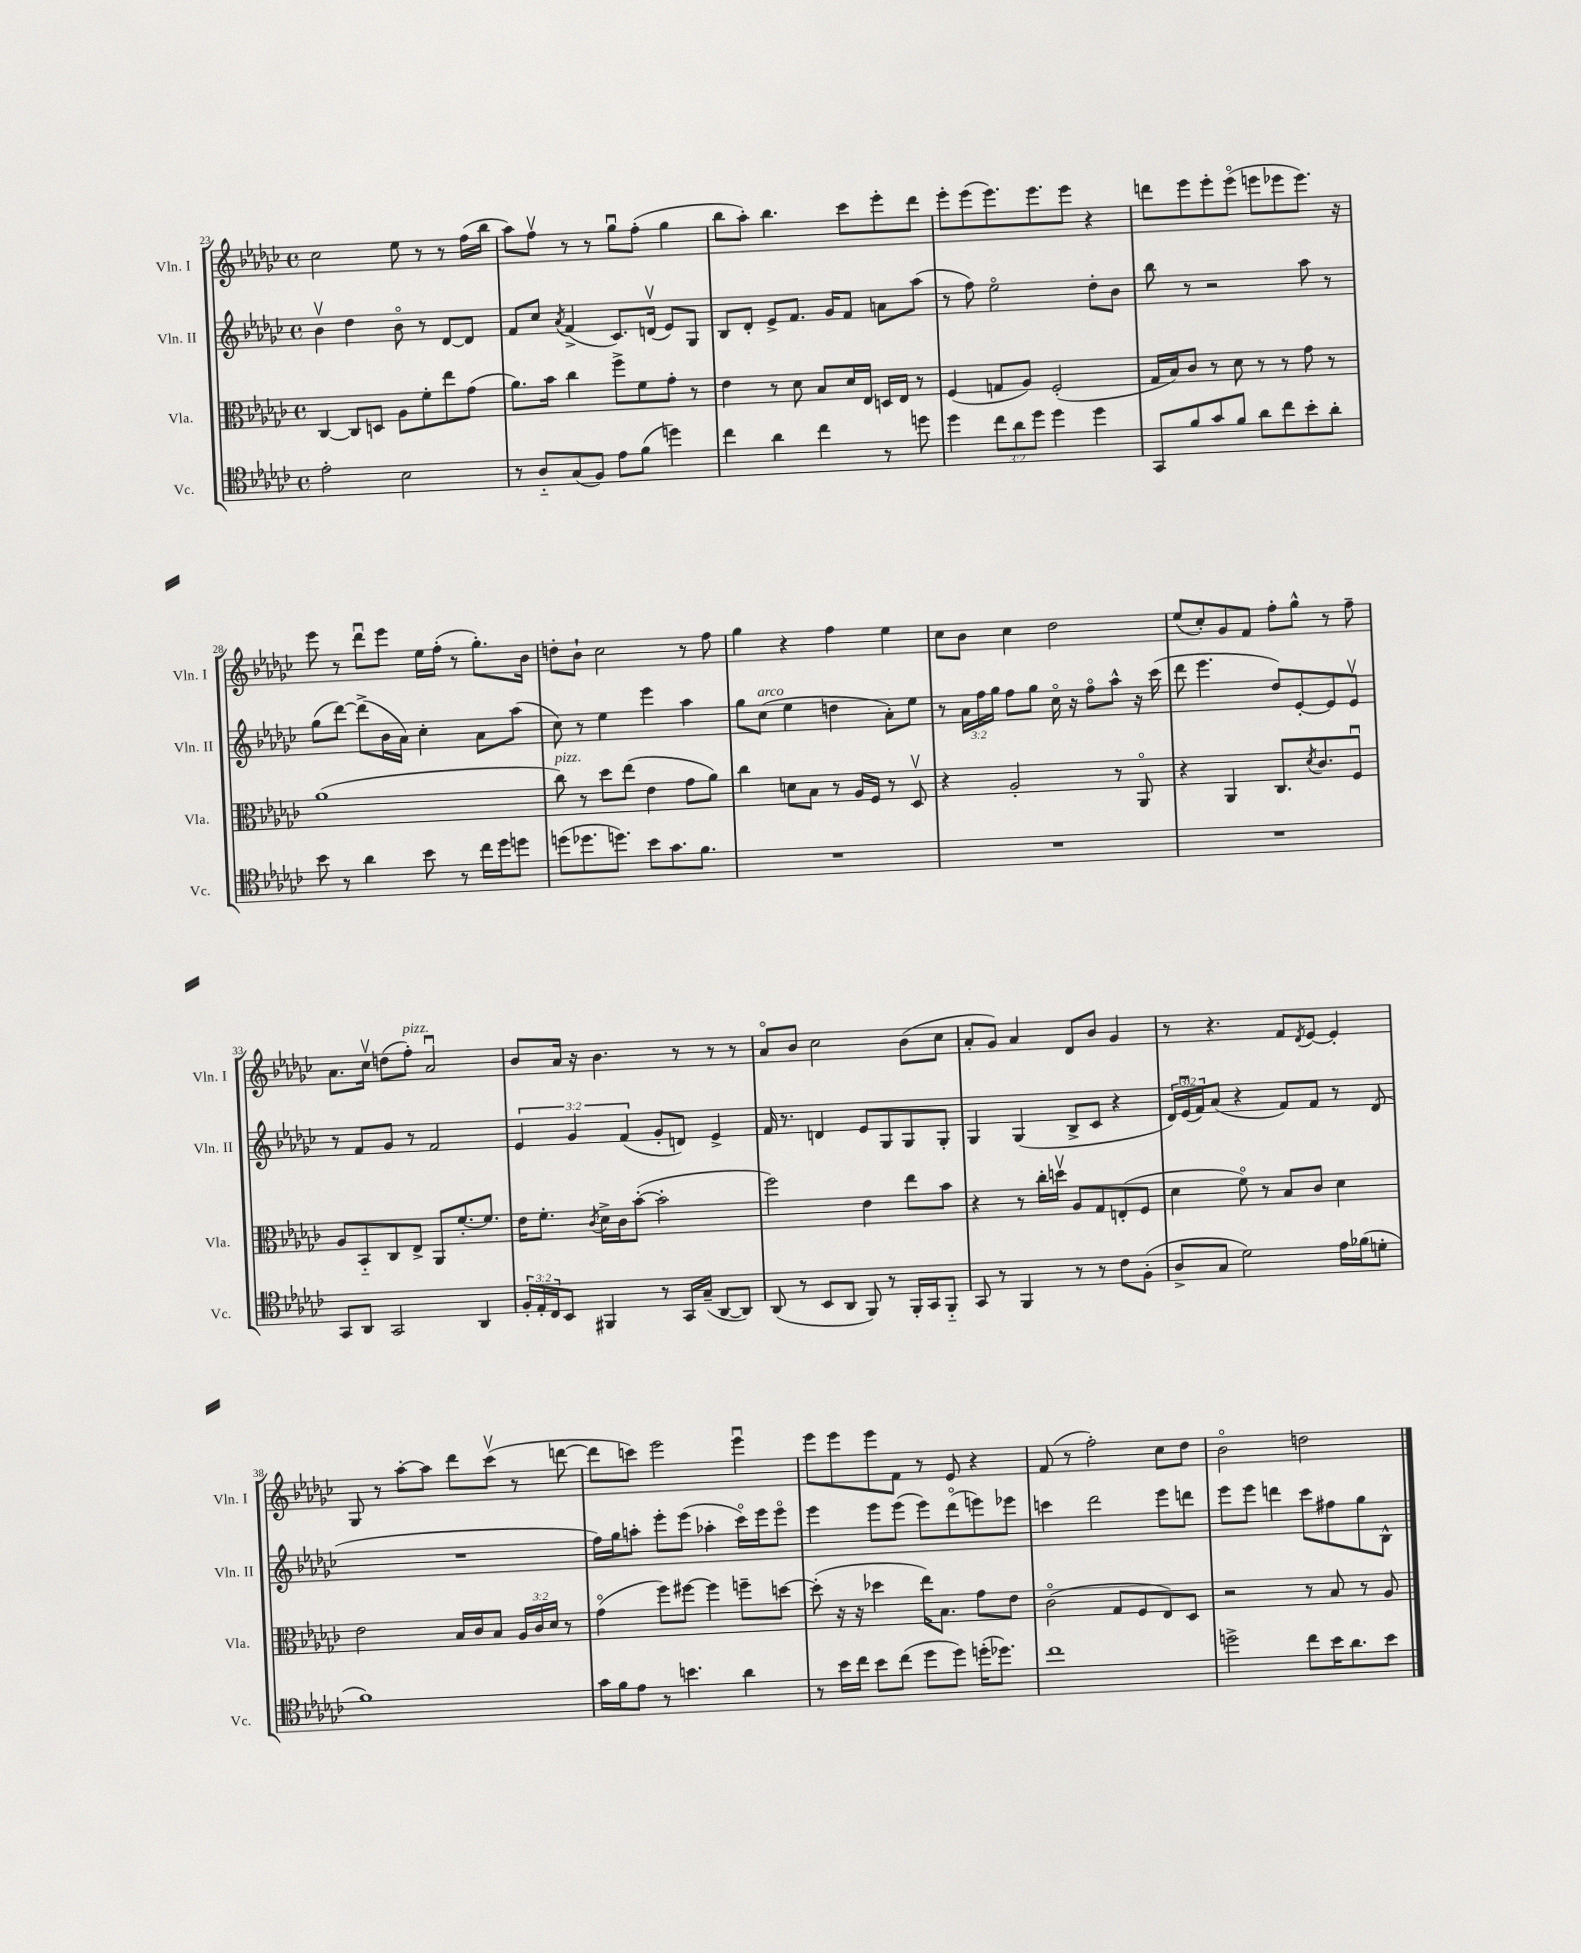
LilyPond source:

<<
\new StaffGroup <<
\new Staff = "s0" \with { instrumentName = "Vln. I" shortInstrumentName = "Vln. I" } {
    \clef treble \key ges \major \defaultTimeSignature \time 4/4
    ces''2 ees''8 r8 r8 f''16( bes''16 |
    aes''8) f''8\upbow r8 r8 ges''8\downbow f''8-.( ges''4 |
    bes''8 aes''8-.) bes''4. ces'''8 ees'''8-. des'''8 |
    ees'''8-. ees'''8( ees'''8.) ees'''8. ees'''8 r4 |
    d'''8 ees'''8 ees'''8-. ees'''8\flageolet( e'''8 ees'''8 ees'''8.) r16 |
    ees'''8 r8 des'''8\downbow ees'''8 ees''16 f''16-.( r8 ges''8.-.) bes'16 |
    d''8-. bes'8-! ces''2 r8 f''8 |
    ges''4 r4 f''4 ees''4 |
    ces''8 bes'8 ces''4 des''2 |
    ees''8( ces''8-.) ges'8 f'8 f''8-. ges''8-^ r8 f''8-- |
    aes'8. ces''16\upbow d''8( f''8-.^\markup { \italic "pizz." }) aes'2\downbow |
    bes'8 aes'16 r16 bes'4. r8 r8 r8 |
    aes'8\flageolet bes'8 ces''2 bes'8( ces''8 |
    aes'8-. ges'8) aes'4 des'8 bes'8 ges'4 |
    r8 r4. f'8 \acciaccatura { des'8 } ees'8~ ees'4-. |
    ges8 r8 aes''8~-. aes''8 des'''8 ces'''8\upbow( r8 d'''8~ |
    d'''8 c'''8) ees'''2 ees'''4\downbow |
    ees'''8 ees'''8 ees'''8 f'8 r8 ees'8 r4 |
    f'8( r8 f''2-.) ces''8 des''8 |
    bes'2\flageolet d''2 \bar "|." |
}
\new Staff = "s1" \with { instrumentName = "Vln. II" shortInstrumentName = "Vln. II" } {
    \clef treble \key ges \major \defaultTimeSignature \time 4/4 \override Staff.TupletNumber.text = #tuplet-number::calc-fraction-text
    bes'4\upbow des''4 bes'8\flageolet r8 des'8~ des'8 |
    f'8 ces''8 \acciaccatura { aes'8 } f'4->( ces'8.) d'16\upbow( ees'8) ges8 |
    bes8 des'8-. ees'8-> f'8. ges'16 f'8 a'8 aes''8( |
    r8 f''8) ees''2\flageolet des''8-. bes'8 |
    bes''8 r8 r2 aes''8 r8 |
    ges''8( des'''8~) des'''8->( bes'16 aes'16) ces''4-. aes'8 aes''8( |
    ces''8) r8 ees''4 ees'''4 aes''4 |
    ges''8 ces''8^\markup { \italic "arco" }( ees''4 d''4 aes'8-.) ees''8 |
    r8 \tuplet 3/2 { aes'16 f''16 ges''16 } f''8 ges''8 ces''16\flageolet r16 f''8\flageolet aes''8-^ r16 ces'''16( |
    des'''8 ees'''4. des''8) ees'8~-. ees'8 ees'8\upbow |
    r8 f'8 ges'8 r8 f'2 |
    \tuplet 3/2 { ees'4 ges'4 f'4( } ges'8-. d'8) ees'4-> |
    f'16 r8. d'4 ees'8 ges8 ges8 ges8-. |
    ges4 ges4( bes8-> ces'8 r4 |
    \tuplet 3/2 { des'16) ees'16\downbow( f'16) } aes'8( r4 f'8) f'8 r8 des'8( |
    R1 |
    f''16) ges''16 a''8-. ees'''8-. ees'''8( aes''4-. ces'''16\flageolet) ees'''16 ees'''8\flageolet |
    ees'''4 ees'''8 ees'''8( ees'''8) des'''8\flageolet( e'''8) ees'''8 |
    c'''4 des'''2 ees'''8 d'''8 |
    ees'''8 ees'''8 d'''4 ces'''8 fis''8 ges''8 bes8-^ \bar "|." |
}
\new Staff = "s2" \with { instrumentName = "Vla." shortInstrumentName = "Vla." } {
    \clef alto \key ges \major \defaultTimeSignature \time 4/4 \override Staff.TupletNumber.text = #tuplet-number::calc-fraction-text
    ces4~ ces8 d8 aes8 f'8-. ees''8 ges'8( |
    aes'8.) bes'16 ces''4 f''8-> f'8 ges'8-. r8 |
    ees'4 r8 des'8 bes8 des'16 ees16 d16 ees16 r8 |
    f4( g8 aes8) f2-.( |
    ges16 bes16) ces'8 r8 des'8 r8 r8 ges'8 r8 |
    aes'1( |
    ces''8^\markup { \italic "pizz." }) r8 des''8 ees''8( ees'4 ges'8 aes'8) |
    ces''4 d'8 bes8 r8 aes16 f16 r8 des8\upbow |
    r4 aes2-. r8 aes,8\flageolet |
    r4 aes,4 ces8. \acciaccatura { des'8 } ces'8. f8\downbow |
    aes8 bes,8-_ ces8 ees8-> aes,8 f'8.~-. f'8. |
    ees'16 f'8.-. \acciaccatura { ces'8 } des'16-> ces'16 bes'8~-.( bes'2-. |
    f''2) ees'4 ees''8 bes'8 |
    r4 r8 ces''16-. d''16\upbow aes8 ges8 e8-.( f8 |
    des'4 f'8\flageolet) r8 bes8 ces'8 des'4 |
    ees'2 bes16 ces'16 bes8 \tuplet 3/2 { aes16 ces'16 des'16 } r8 |
    ges'4\flageolet( f''8) fis''8~ fis''4 f''8-- d''8~ |
    d''8-.( r16 r16 des''4 ees''16) bes8. ges'8 ees'8 |
    ces'2\flageolet( ges8 f8 ees8) des8 |
    r2 r8 bes8 r8 aes8 \bar "|." |
}
\new Staff = "s3" \with { instrumentName = "Vc." shortInstrumentName = "Vc." } {
    \clef tenor \key ges \major \defaultTimeSignature \time 4/4 \override Staff.TupletNumber.text = #tuplet-number::calc-fraction-text
    ees'2-. bes2 |
    r8 aes8-_ ges8( f8) ees'8 f'8( d''4) |
    ces''4 aes'4 ces''4 r8 d''8 |
    des''4 \tuplet 3/2 { ces''8 aes'8 des''8 } des''4 des''4 |
    ges,8 f'8 ges'8 f'8 aes'8 ces''8 bes'8-. aes'8-. |
    bes'8 r8 aes'4 bes'8 r8 ces''16 des''16 d''8 |
    d''8( des''8. d''8.) bes'8 ges'8. f'8. |
    R1 |
    R1 |
    R1 |
    ges,8 aes,8 ges,2 aes,4 |
    \tuplet 3/2 { f16-. ees16-. ces16 } bes,8 fis,4 r8 ges,16 ges16--( aes,8~ aes,8) |
    aes,8( r8 bes,8 aes,8 f,8) r8 f,16-. ges,16 f,8-_ |
    ges,8 r8 f,4 r8 r8 ces'8 f8-.( |
    aes8-> ges8 des'2) ees'16 fes'16( d'8-. |
    f'1) |
    ges'16 f'16 ees'8 r8 b'4. aes'4 |
    r8 bes'16 ces''16 bes'8 ces''8( des''8 des''8) d''16-.( des''8.) |
    ces''1 |
    d''2-> ces''8 bes'16 aes'8. bes'8 \bar "|." |
}
>>
>>
\layout { \context { \Score currentBarNumber = #23 } }
